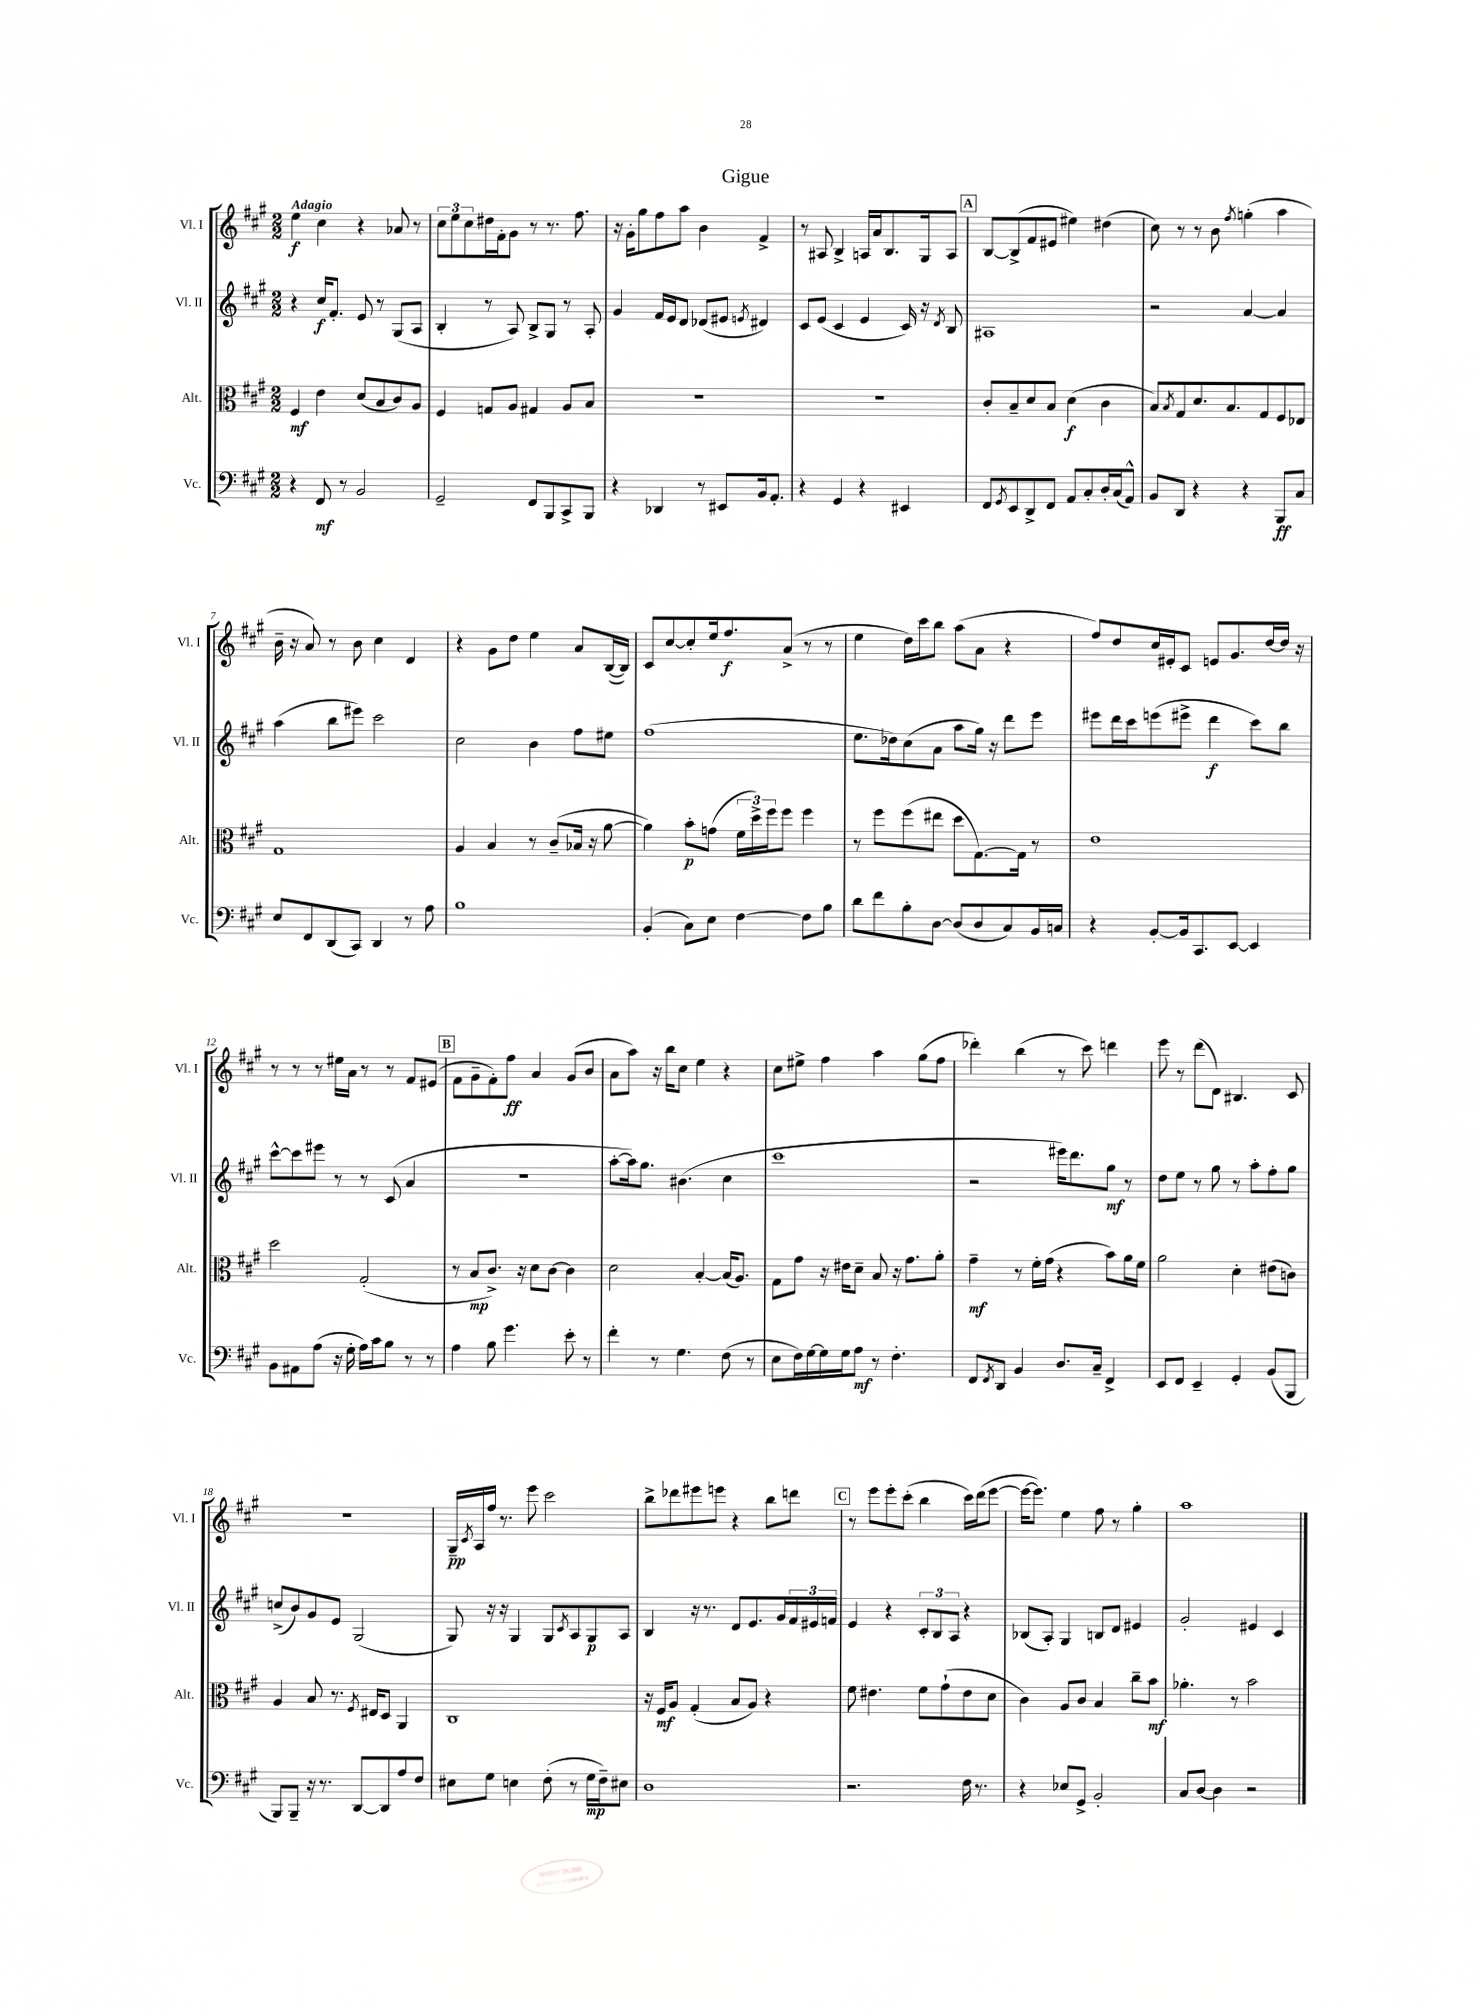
\header { title = "Gigue" }
<<
\new StaffGroup <<
\new Staff = "s0" \with { instrumentName = "Vl. I" shortInstrumentName = "Vl. I" } {
    \clef treble \key a \major \numericTimeSignature \time 2/2 \tempo "Adagio"
    e''4\f cis''4 r4 aes'8 r8 |
    \tuplet 3/2 { cis''8 e''8 cis''8 } dis''16 fis'16-. gis'8 r8 r8. fis''8. |
    r16 gis'16-. gis''8 fis''8 a''8 b'4 fis'4-> |
    r8 ais8 b4-> a16 a'16 b8. gis16 a8 |
    \mark \markup { \box "A" } b8~ b8->( fis'8 eis'8 eis''4) dis''4( |
    cis''8) r8 r8 b'8 \acciaccatura { fis''8 } g''4-.( a''4 |
    b'16-- r16 a'8) r8 b'8 cis''4 d'4 |
    r4 gis'8 d''8 e''4 a'8 b16~( b16) |
    cis'8 cis''8~ cis''8-. e''16 fis''8.\f a'8->( r8 r8 |
    e''4 d''16) cis'''16 b''8 a''8( a'8 r4 |
    fis''8) d''8 cis''16 eis'16-. cis'8 e'8 gis'8. d''16~ d''16 r16 |
    r8 r8 r8 eis''16 a'16 r8 r8 fis'8 eis'8( |
    \mark \markup { \box "B" } fis'8 gis'8-- fis'8-.) fis''8\ff a'4 gis'8( b'8 |
    a'8 a''8) r16 b''16 cis''8 e''4 r4 |
    cis''8 eis''8-> fis''4 a''4 gis''8( fis''8 |
    des'''4-.) b''4( r8 cis'''8) d'''4 |
    e'''8 r8 d'''8( d'8) bis4. cis'8 |
    R1 |
    gis16--\pp \acciaccatura { cis'8 } a16 fis''16 r8. e'''8 cis'''2 |
    b''8-> des'''8 eis'''8 e'''8 r4 b''8 d'''8 |
    \mark \markup { \box "C" } r8 e'''8 e'''8-. cis'''8-.( b''4 cis'''16) d'''16( e'''8~ |
    e'''16~ e'''8.) e''4 fis''8 r8 gis''4-. |
    a''1 \bar "|." |
}
\new Staff = "s1" \with { instrumentName = "Vl. II" shortInstrumentName = "Vl. II" } {
    \clef treble \key a \major \numericTimeSignature \time 2/2
    r4 cis''16\f fis'8.-. e'8 r8 gis8( a8 |
    b4-. r8 a8) b8-> gis8 r8 a8-. |
    gis'4 fis'16 e'16 d'8 des'8( eis'8 \acciaccatura { e'8 } dis'4) |
    cis'8 e'8( cis'4 e'4 cis'16) r16 \acciaccatura { d'8 } b8 |
    \mark \markup { \box "A" } ais1 |
    r2 a'4~ a'4 |
    a''4( b''8 eis'''8) cis'''2 |
    cis''2 b'4 fis''8 eis''8 |
    fis''1( |
    e''8. des''16) cis''8( a'8 a''8 gis''16) r16 d'''8 e'''8 |
    eis'''8 d'''16 cis'''16 e'''8( eis'''8-> d'''4\f cis'''8) b''8 |
    cis'''8~-^ cis'''8 eis'''8 r8 r8 cis'8( a'4 |
    \mark \markup { \box "B" } R1 |
    a''8~-. a''16) gis''8. bis'4.( cis''4 |
    cis'''1 |
    r2 eis'''16) d'''8. gis''8\mf r8 |
    d''8 e''8 r8 gis''8 r8 a''8-. fis''8-. gis''8 |
    c''8->( b'8) gis'8 e'8 gis2( |
    gis8) r16 r16 gis4 gis8 \acciaccatura { cis'8 } a8 gis8\p a8 |
    b4 r16 r8. d'8 e'8. gis'16 \tuplet 3/2 { fis'16 eis'16 f'16 } |
    \mark \markup { \box "C" } e'4 r4 \tuplet 3/2 { cis'8-. b8 a8 } r4 |
    bes8( a8-.) gis4 b8 d'8 eis'4 |
    gis'2-. eis'4 cis'4 \bar "|." |
}
\new Staff = "s2" \with { instrumentName = "Alt." shortInstrumentName = "Alt." } {
    \clef alto \key a \major \numericTimeSignature \time 2/2
    fis4\mf e'4 d'8( b8 cis'8) a8 |
    fis4 g8 a8 gis4 a8 b8 |
    R1 |
    R1 |
    \mark \markup { \box "A" } cis'8-. b8-- d'8 b8 d'4\f( cis'4 |
    b8) \acciaccatura { b8 } gis8 d'8. b8. gis8 fis8 ees8 |
    gis1 |
    a4 b4 r8 cis'8--( bes16 r16 a'8~ |
    a'4) b'8-.\p g'8( \tuplet 3/2 { fis'16 d''16->) fis''16 } fis''8 fis''4 |
    r8 fis''8 fis''8( eis''8 d''8 gis8.~) gis16 r8 |
    e'1 |
    d''2 gis2-.( |
    \mark \markup { \box "B" } r8 b8\mp cis'8.->) r16 d'8 cis'8~ cis'4 |
    d'2 b4~-. b16( a8.) |
    gis8 gis'8 r16 eis'16 d'8-- b8 r16 gis'8. a'8-. |
    gis'4--\mf r8 fis'16-. gis'16( r4 b'8) a'16 fis'16 |
    a'2 d'4-. eis'8( c'8) |
    a4 b8 r8. \acciaccatura { fis8 } eis16 d8 a,4 |
    cis1 |
    r16 fis16\mf a8 gis4-.( b8 a8) r4 |
    \mark \markup { \box "C" } fis'8 eis'4. fis'8 gis'8-!( eis'8 d'8 |
    cis'4) a8 cis'8 b4 cis''8-- b'8\mf |
    aes'4.-. r8 b'2 \bar "|." |
}
\new Staff = "s3" \with { instrumentName = "Vc." shortInstrumentName = "Vc." } {
    \clef bass \key a \major \numericTimeSignature \time 2/2
    r4 fis,8\mf r8 b,2 |
    gis,2-- fis,8 b,,8 cis,8-> b,,8 |
    r4 des,4 r8 eis,8 b,16 a,8.-. |
    r4 gis,4 r4 eis,4 |
    \mark \markup { \box "A" } fis,8 \acciaccatura { gis,8 } e,8 d,8-> fis,8 a,8 cis8-. d16-. cis16( a,8-^) |
    b,8 d,8 r4 r4 b,,8\ff cis8 |
    e8 fis,8 d,8( cis,8) d,4 r8 a8 |
    b1 |
    b,4-.( cis8) e8 fis4~ fis8 b8 |
    d'8 fis'8 b8-. d8~ d8( d8 cis8) b,16 c16 |
    r4 b,8~-. b,16 cis,8. e,8~ e,4 |
    b,8 ais,8 a8( r16 gis16-. a16) cis'16 b8 r8 r8 |
    \mark \markup { \box "B" } a4 b8 gis'4. e'8-. r8 |
    fis'4-. r8 gis4. fis8( r8 |
    e8 fis16) gis16~ gis16 gis16 a8\mf r8 fis4.-. |
    fis,8 \acciaccatura { fis,8 } d,8 b,4 d8. cis16-- fis,4-> |
    e,8 fis,8 e,4-- gis,4-. b,8( b,,8 |
    b,,8) b,,8-- r16 r8. d,8~ d,8 a8 fis8 |
    eis8 gis8 e4 fis8-.( r8 gis16\mp fis16--) eis8 |
    d1 |
    \mark \markup { \box "C" } r2. fis16 r8. |
    r4 ees8 gis,8-> b,2-. |
    cis8 d8~ d4 r2 \bar "|." |
}
>>
>>
